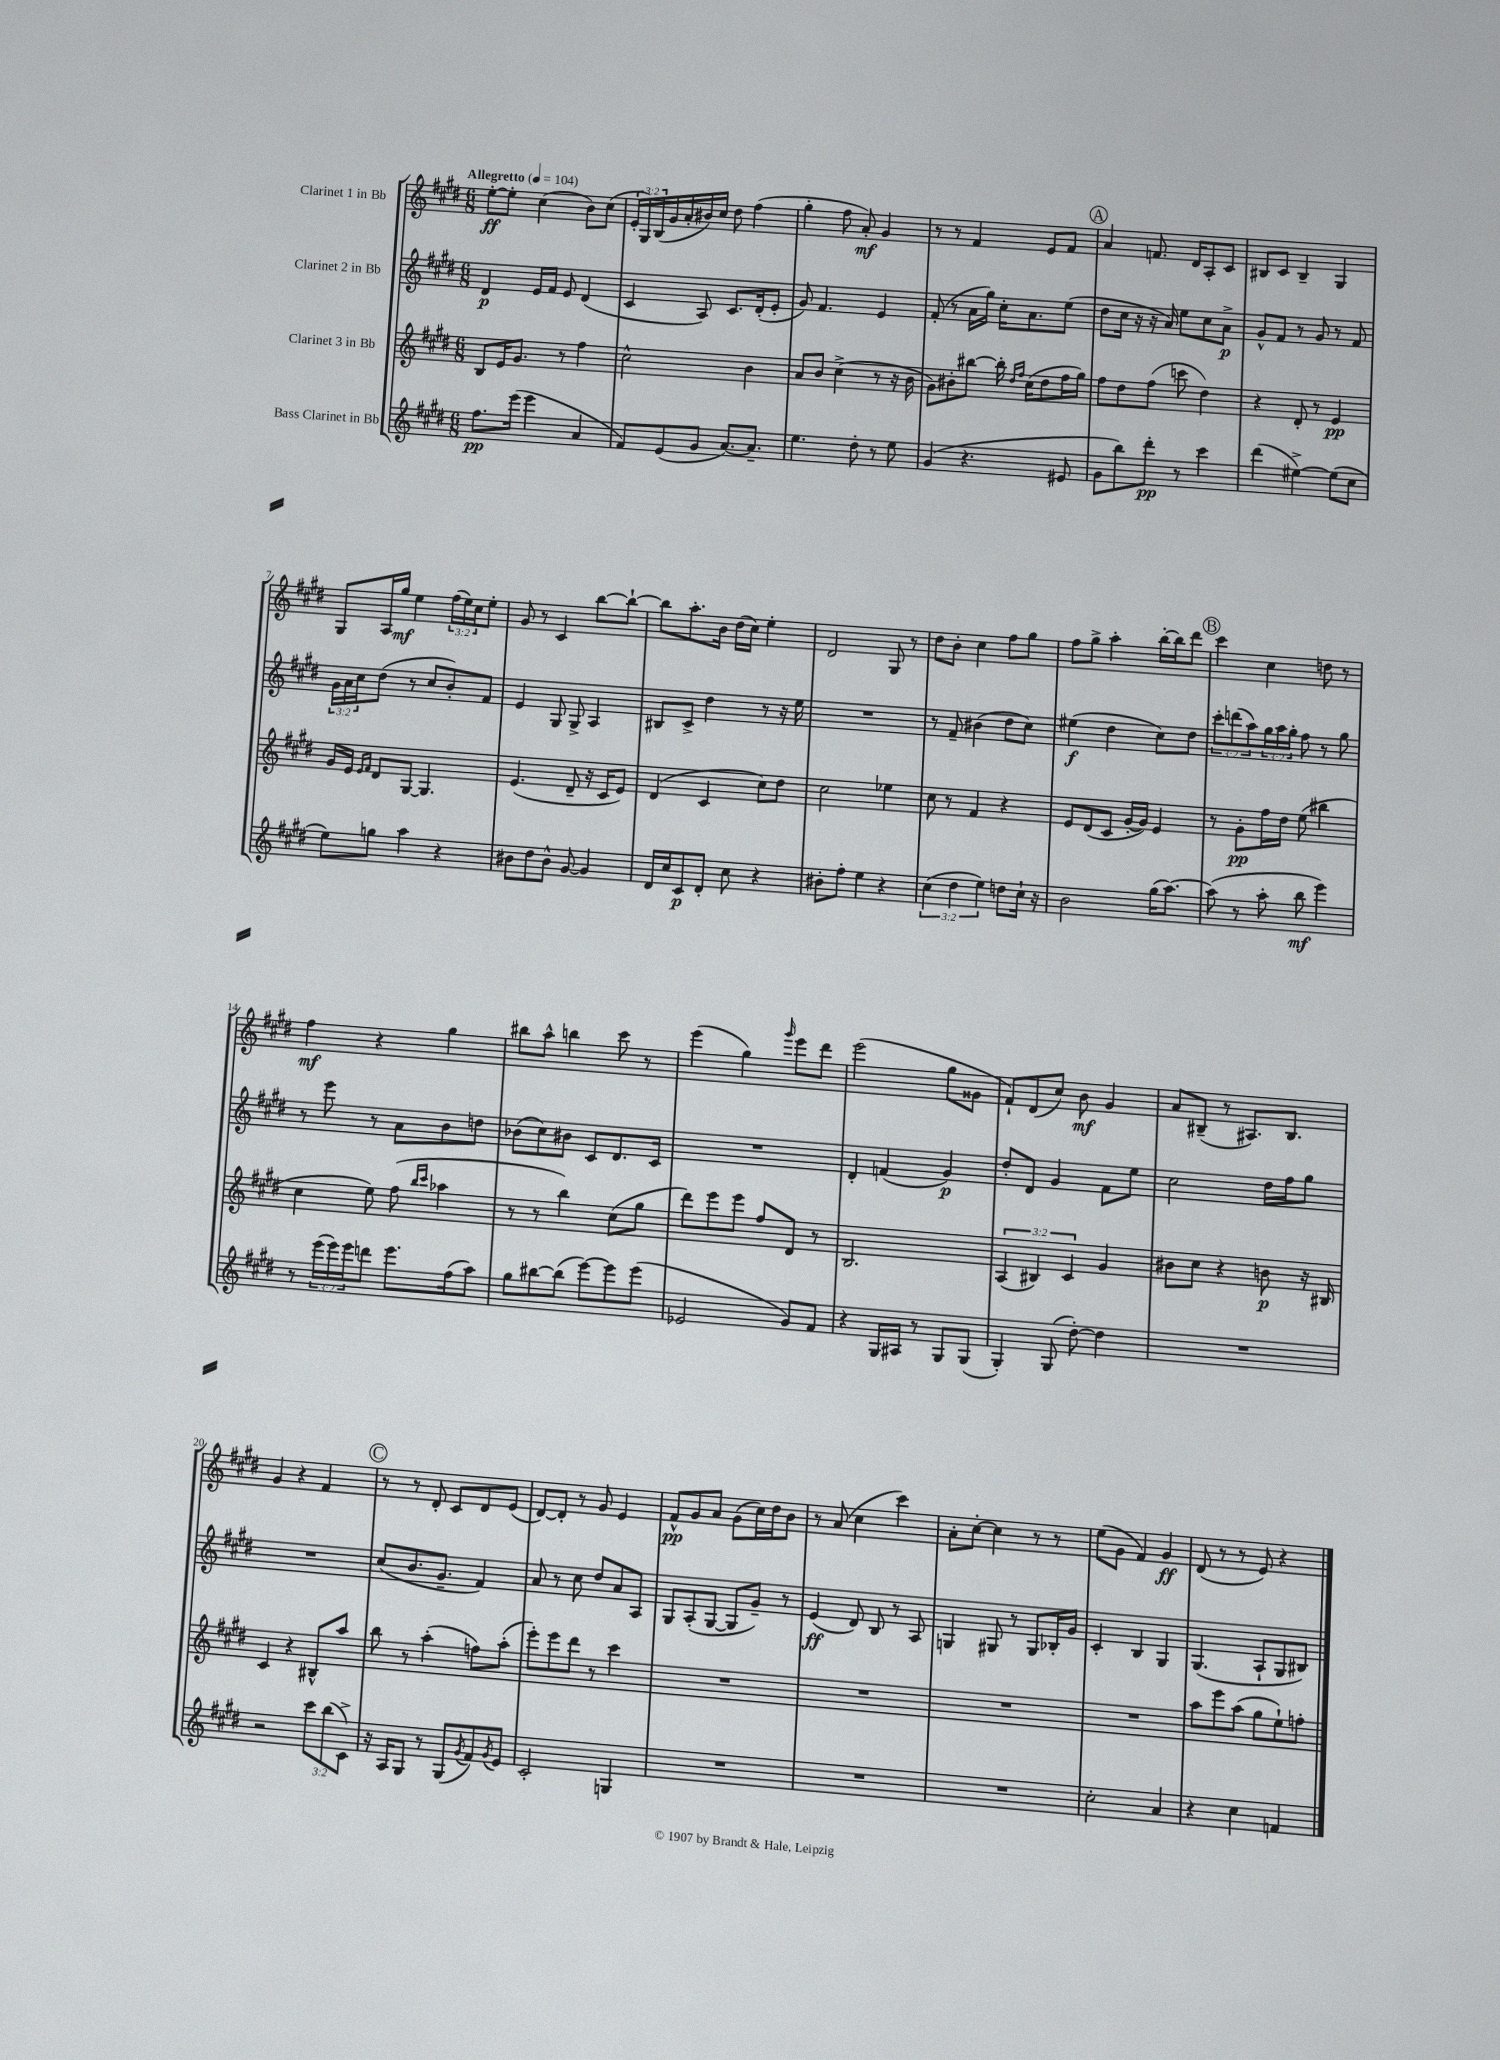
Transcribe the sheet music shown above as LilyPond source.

<<
\new StaffGroup <<
\new Staff = "s0" \with { instrumentName = "Clarinet 1 in Bb" } {
    \clef treble \key e \major \numericTimeSignature \time 6/8 \override Staff.TupletNumber.text = #tuplet-number::calc-fraction-text \tempo "Allegretto" 4 = 104
    e''8~-.\ff e''8-. cis''4( b'8) cis''8( |
    \tuplet 3/2 { e'16-. gis16) b16( } gis'16 a'16-. bis'16) cis''16 dis''8 fis''4( |
    gis''4-. fis''8 a'8-.\mf) gis'4 |
    r8 r8 fis'4 e'8 fis'8 |
    \mark \markup { \circle "A" } a'4 f'8. dis'16 a8-. cis'8 |
    bis8 cis'8 bis4-- gis4 |
    gis8 a16 gis''16\mf e''4 \tuplet 3/2 { fis''16( e''16) cis''16 } e''8-. |
    gis'8 r8 cis'4 b''8~ b''8~-! |
    b''8 a''8.-. b'16 dis''16( cis''16) e''4-. |
    dis'2 gis8 r8 |
    dis''8 b'8-. cis''4 fis''8 gis''8 |
    fis''8 gis''8-> a''4-. b''16~-. b''16 dis'''8 |
    \mark \markup { \circle "B" } cis'''4 cis''4 d''8 r8 |
    fis''4\mf r4 gis''4 |
    bis''8 a''8-^ b''4 cis'''8 r8 |
    e'''4( gis''4) \grace { gis'''16 } e'''8 dis'''8 |
    e'''2( gis''8 gisis'8 |
    fis'8-!) dis'8( cis''8) b'8\mf gis'4 |
    a'8 bis8--( r8 ais8.) bis8. |
    gis'4 r4 fis'4 |
    \mark \markup { \circle "C" } r8 r8 dis'8-. cis'8 dis'8 e'8( |
    dis'8~) dis'8-. r8 gis'8 e'4 |
    fis'8-^\pp gis'8 a'8 gis'8( cis''16) dis''16 b'8 |
    r8 a'8( cis''4 cis'''4) |
    a'8-. cis''8~-. cis''4 r8 r8 |
    e''8( gis'8 fis'4) gis'4\ff |
    dis'8( r8 r8 e'8) r4 \bar "|." |
}
\new Staff = "s1" \with { instrumentName = "Clarinet 2 in Bb" } {
    \clef treble \key e \major \numericTimeSignature \time 6/8 \override Staff.TupletNumber.text = #tuplet-number::calc-fraction-text
    dis'4\p e'16 fis'16 e'8 dis'4( |
    cis'4 a8) cis'8. dis'16-.( e'8-. |
    gis'8) fis'4. e'4 |
    fis'8-.( r8 a'16 gis''16) cis''16-. a'8. e''8( |
    \mark \markup { \circle "A" } dis''8 cis''16 r16 r16 a'16) e''8 cis''8 a'8->\p |
    gis'8-^ fis'8 r8 gis'8 r8 fis'8 |
    \tuplet 3/2 { gis'16 a'16 cis''16 } dis''8( r8 cis''8 b'8-.) fis'8 |
    e'4 gis8 gis8-> a4 |
    bis8 cis'8-> dis''4 r8 r16 e''16 |
    R2. |
    r8 fis'8-- bis'4( dis''8 cis''8) |
    eis''4\f( dis''4 cis''8) dis''8 |
    \mark \markup { \circle "B" } \tuplet 3/2 { cis'''8-. d'''8( a''8) } \tuplet 3/2 { gis''16 a''16 gis''16-. } fis''8 r8 gis''8 |
    r8 e'''8 r8 a'8 b'8 d''8 |
    bes'8( cis''8) bis'8 cis'8 dis'8. cis'16 |
    R2. |
    dis'4-. f'4( gis'4\p) |
    dis''8-. dis'8 gis'4 fis'8 e''8 |
    cis''2 dis''16 fis''16 gis''8 |
    R2. |
    \mark \markup { \circle "C" } cis''8( b'8. gis'8.-- fis'4) |
    a'8 r8 cis''8 dis''8 a'8 a8 |
    gis8 a8-.( gis8~ gis8 gis'8--) r8 |
    e'4\ff( dis'8) b8 r8 a8 |
    g4 gis8 r8 gis8 bes16-. gis'16 |
    cis'4-. b4 gis4 |
    gis4.( a8-! gis8 bis8) \bar "|." |
}
\new Staff = "s2" \with { instrumentName = "Clarinet 3 in Bb" } {
    \clef treble \key e \major \numericTimeSignature \time 6/8 \override Staff.TupletNumber.text = #tuplet-number::calc-fraction-text
    b8 e'16 gis'8. r8 fis''4 |
    cis''2-^ b'4 |
    a'8 b'8 cis''4->( r8 r16 b'16 |
    gis'8) bis'8-. bis''8~ bis''16-. \grace { dis''16 fis''16 } cis''16( dis''8 fis''16 gis''16) |
    \mark \markup { \circle "A" } fis''8 dis''8 fis''8( c'''8 dis''4) |
    r4 dis'8-. r8 e'4\pp |
    gis'16 e'16 \grace { e'16 fis'16 } dis'8 gis8~ gis4. |
    e'4.( dis'8-- r16 cis'16 e'8) |
    dis'4( cis'4 cis''8) dis''8 |
    cis''2 ees''4 |
    cis''8 r8 fis'4 r4 |
    e'8 dis'8( cis'8 gis'16~-. gis'16) e'4 |
    \mark \markup { \circle "B" } r8 gis'8-.\pp fis''16 dis''16 e''8( bis''4 |
    cis''4 e''8) fis''8( \grace { b''16 cis'''16 } aes''4 |
    r8 r8 b''4) cis''8( gis''8 |
    dis'''8) e'''8 e'''8 fis''8 dis'8 r8 |
    b2. |
    \tuplet 3/2 { a4( bis4) cis'4 } gis'4 |
    bis'8 cis''8 r4 b'8\p r16 bis16 |
    cis'4 r4 bis8-^ a''8 |
    \mark \markup { \circle "C" } b''8 r8 a''4-.( f''8) a''8-.( |
    e'''8-.) e'''8 dis'''8 r8 cis'''4 |
    R2. |
    R2. |
    R2. |
    R2. |
    a''8 e'''8 a''8( gis''8 e''8-!) f''8-. \bar "|." |
}
\new Staff = "s3" \with { instrumentName = "Bass Clarinet in Bb" } {
    \clef treble \key e \major \numericTimeSignature \time 6/8 \override Staff.TupletNumber.text = #tuplet-number::calc-fraction-text
    fis''8.\pp e'''16( e'''4 a'4 |
    fis'8) e'8( gis'8 a'8.~) a'8.-- |
    e''4. dis''8-. r8 e''8 |
    gis'4( r4. eis'8 |
    \mark \markup { \circle "A" } gis'8 b''8) dis'''8-.\pp r8 cis'''4 |
    dis'''4( eis''4~->) eis''8( cis''8 |
    e''8) g''8 a''4 r4 |
    bis'8 dis''8 bis'8-^ gis'8~ gis'4 |
    dis'16 cis''16 cis'8\p dis'8-. cis''8 r4 |
    bis'8-. fis''8-. e''4 r4 |
    \tuplet 3/2 { cis''4( dis''4 e''4) } d''8 cis''16-! r16 |
    b'2 gis''16( a''8.~) |
    \mark \markup { \circle "B" } a''8( r8 a''8-. b''8\mf e'''4) |
    r8 \tuplet 3/2 { e'''16( e'''16) e'''16 } d'''8 e'''8. fis''16( a''8) |
    gis''8 bis''8~ bis''8( e'''8~) e'''8 e'''8( |
    ees'2 gis'8) fis'8 |
    r4 gis16 ais16 r8 gis8 gis8( |
    gis4-.) gis8( dis''8~-.) dis''4 |
    R2. |
    r2 \tuplet 3/2 { cis'''8 b''8( cis'8->) } |
    \mark \markup { \circle "C" } r16 a16 gis8 r8 gis8( \acciaccatura { gis'8 } fis'8) \acciaccatura { gis'8 } e'8 |
    cis'2-. g4 |
    R2. |
    R2. |
    R2. |
    cis''2-. a'4 |
    r4 cis''4 f'4 \bar "|." |
}
>>
>>
